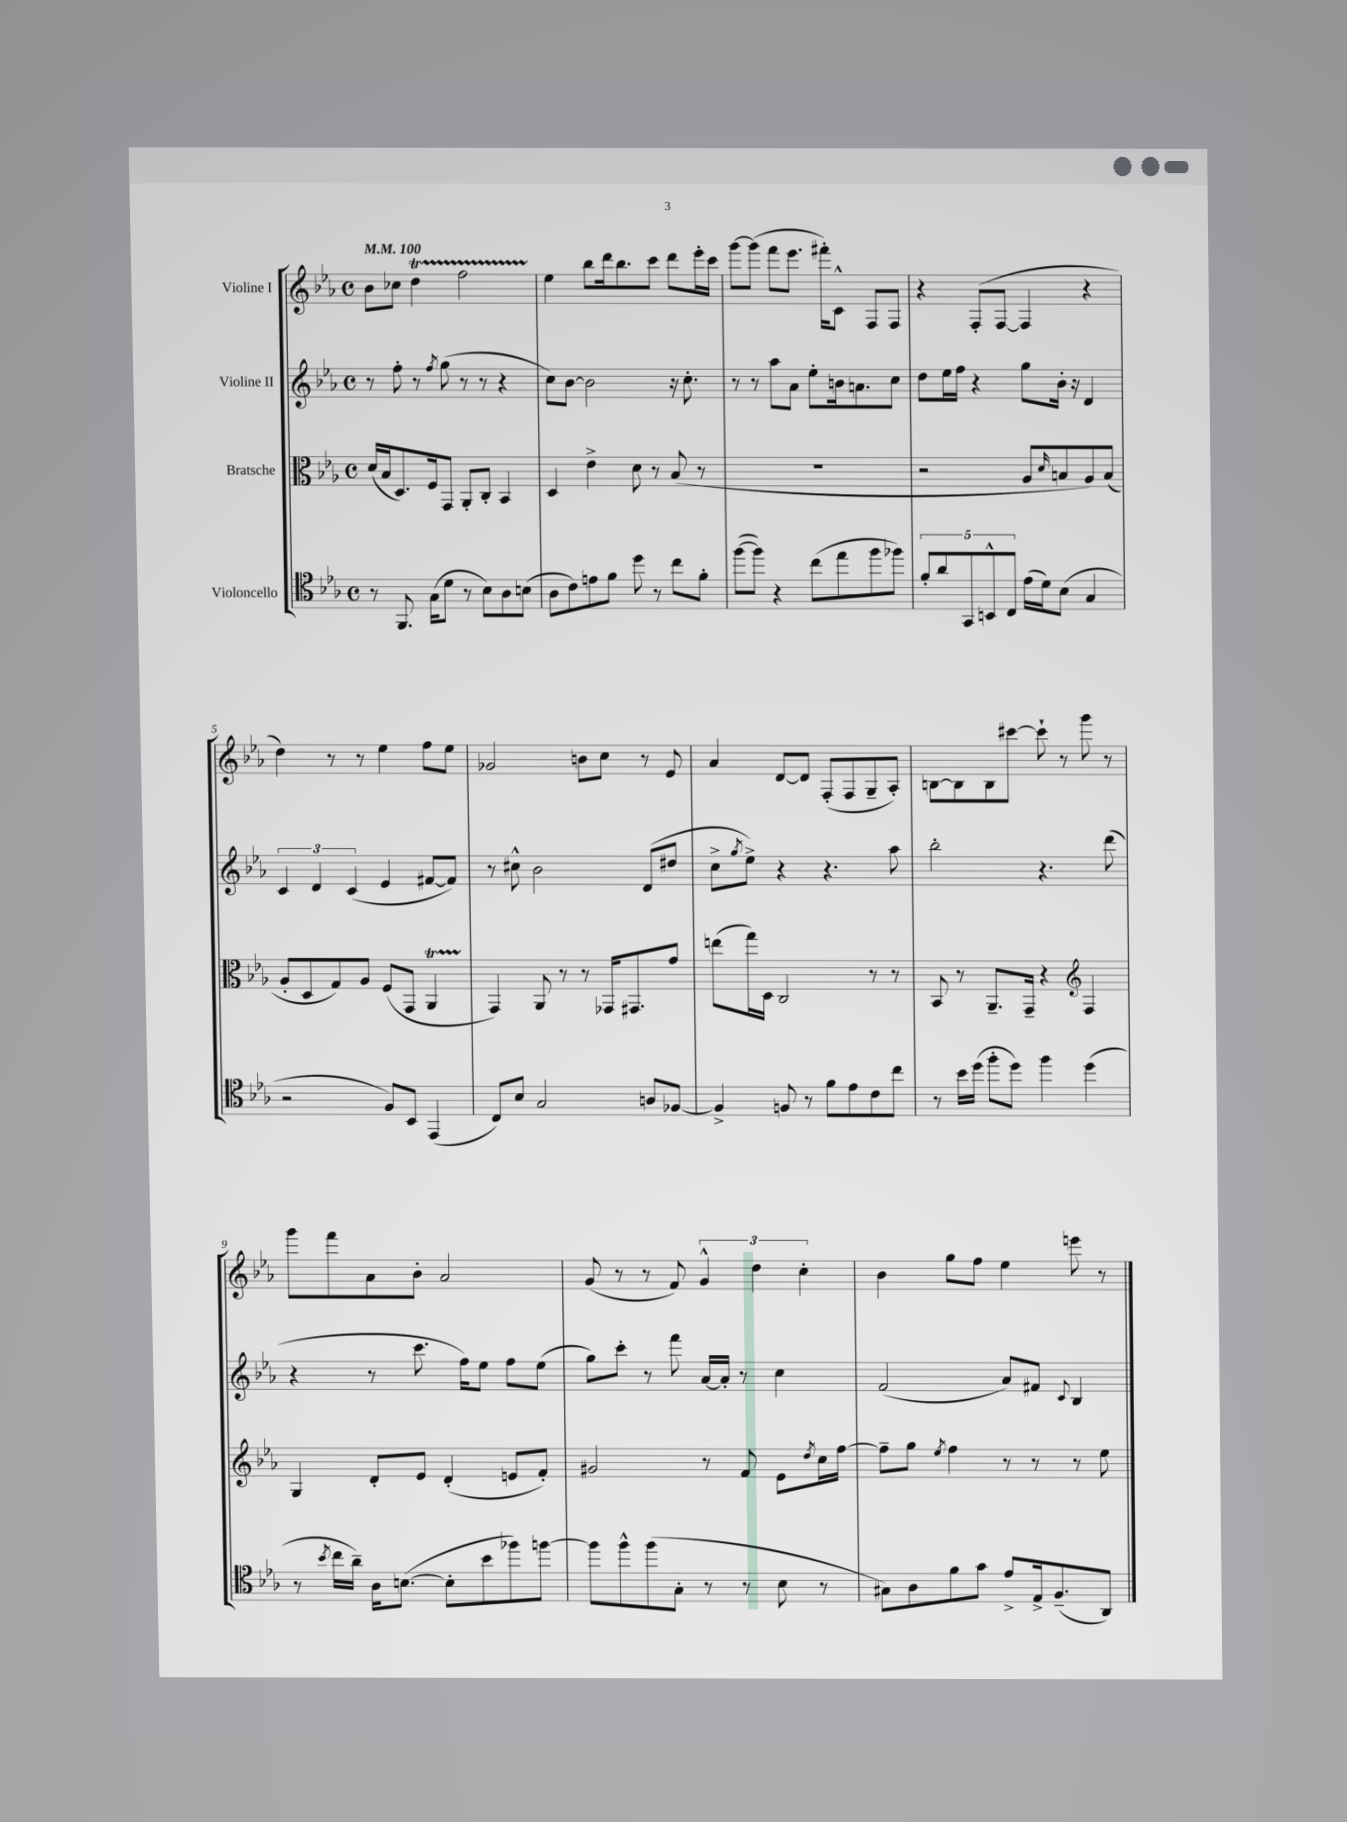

**kern	**kern	**kern	**kern
*staff4	*staff3	*staff2	*staff1
*clefC4	*clefC3	*clefG2	*clefG2
*k[b-e-a-]	*k[b-e-a-]	*k[b-e-a-]	*k[b-e-a-]
*M4/4	*M4/4	*M4/4	*M4/4
*met(c)	*met(c)	*met(c)	*met(c)
*MM100	*MM100	*MM100	*MM100
8r	(16d/LL	8r	8b-\L
.	16B-/J	.	.
8.FF/	8.D/)	8ff'\	8cc-\J
.	.	8r	4dd\
(16G\LK	16F/k	.	.
.	.	8qff/	.
8d\J	8GG/J	(8gg\	.
8r	8AA-'/L	8r	2ff\
8B-\L)	8C'/J	8r	.
8A-\	4BB-/	4r	.
(8B\J	.	.	.
=	=	=	=
8A-\L	4D/	8cc\L)	4ee-\
8c\)	.	[8b-\J	.
8e\	4e-^\	2b-\]	8bb-\L
8f\J	.	.	16ddd\k
.	.	.	8.bb-\
8dd\	8d\	.	.
8r	8r	.	8ccc\J
8cc\L	(8B-/	16r	8ddd\L
.	.	8.cc'\	.
8f'\J	8r	.	16eee-'\L
.	.	.	16ccc\JJ
=	=	=	=
([8ff\L	1r	8r	[8ggg\L
8ff\]J)	.	8r	(8ggg\]J
4r	.	8aa-\L	8fff\L
.	.	8a-\J	8.eee-\J
(8cc\L	.	8ee-'\L	.
.	.	.	16fff#'\LK)
8ee-\	.	16b\k	8c^^\J
.	.	8.a\	.
8ff\	.	.	8F/L
8ff-\J)	.	8cc\J	8F/J
=	=	=	=
10f'/L	2r	8dd\L	4r
10a-/	.	.	.
.	.	16ee-\L	.
.	.	16ff\JJ	.
10GG/	.	.	.
.	.	4r	(8F'/L
10BB^^/	.	.	.
.	.	.	[8F/J
10C/J	.	.	.
(16e-\LL	8A-/L	8gg\L	4F/]
16d\J)	.	.	.
.	16qqd/	.	.
(8B-\J	8B/	16b-'\Jk	.
.	.	16r	.
4G/	8A-/)	4d/	4r
.	(8B/J	.	.
=	=	=	=
2r	8A-'/L	6c/	4dd\)
.	8D/	.	.
.	.	6d/	.
.	8G/)	.	8r
.	.	(6c/	.
.	8A-/J	.	8r
8F/L)	(8F/L	4e-/	4ee-\
8BB-/J	8GG/J	.	.
(4EE-/	4AA-/	[8f#/L	8ff\L
.	.	8f#/]J)	8ee-\J
=	=	=	=
8C/L)	4GG/)	8r	2g-/
8B-/J	.	8cc#^^\	.
2G/	8AA-/	2b-\	.
.	8r	.	.
.	8r	.	8b\L
.	16GG-/LK	.	8cc\J
.	8.GG#/	.	.
8A/L	.	(8d/L	8r
[8F-/J	8g/J	8dd#/J	8e-/
=	=	=	=
4F-^/]	(8ee\L	8cc^\L	4a-/
.	.	8qgg/	.
.	16gg\L)	8ee-^\J)	.
.	16D\JJ	.	.
8F/	2C/	4r	[8d/L
8r	.	.	8d/]J
8f\L	.	4.r	(8F'/L
8e-\	.	.	8F/
8c\	8r	.	8G~/
8cc\J	8r	8aa-\	8A-'/J)
=	=	=	=
8r	8BB-/	2bb-'\	[8B\L
16b-\LL	8r	.	8B\]
(16dd\JJ	.	.	.
8ff'\L	8.AA-~/L	.	8B\
8dd\J)	.	.	[8ccc#\J
.	16GG~/Jk	.	.
4ff\	4r	4.r	8ccc#`\]
.	.	.	8r
*	*clefG2	*	*
(4dd\	4F/	.	8ggg\
.	.	(8ddd\	8r
=	=	=	=
8r	4G/	4r	8ggg\L
8qb-/	.	.	.
16cc\LL	.	.	8fff\
16a-~\JJ)	.	.	.
16A-\LK	8d'/L	8r	8a-\
([8.B\J	.	.	.
.	8e-/J	8.ccc\	8b-'\J
8B'\]L	(4d'/	.	2a-/
.	.	16ff\LK)	.
8b-\	.	8ee-\J	.
8ff-\)	8e/L	8ff\L	.
[8ff\J	8f'/J)	(8ee-\J	.
=	=	=	=
8ff\]L	2g#/	8gg\L)	(8g/
8ff^^\	.	8ccc'\J	8r
(8ff\	.	8r	8r
8G'\J	.	8fff\	8f/)
8r	8r	[16a-/LL	6g^^/
.	.	16a-'/]JJ	.
8r	8f/	8r	.
.	.	.	6dd\
8B-\	8e-\L	4cc\	.
.	.	.	6cc'\
.	8qdd/	.	.
8r	16cc\L	.	.
.	[16ff\JJ	.	.
=	=	=	=
8G#\L)	8ff~\]L	(2f/	4b-\
8A-\	8gg\J	.	.
.	8qee-/	.	.
8f\	4ff\	.	8gg\L
8g\J	.	.	8ff\J
8e-^/L	8r	8a-/L)	4ee-\
16E-^/k	8r	8f#/J	.
(8.F~/	.	.	.
.	.	8qqc/	.
.	8r	4B-/	8eee\
8AA-/J)	8ee-\	.	8r
==	==	==	==
*-	*-	*-	*-
